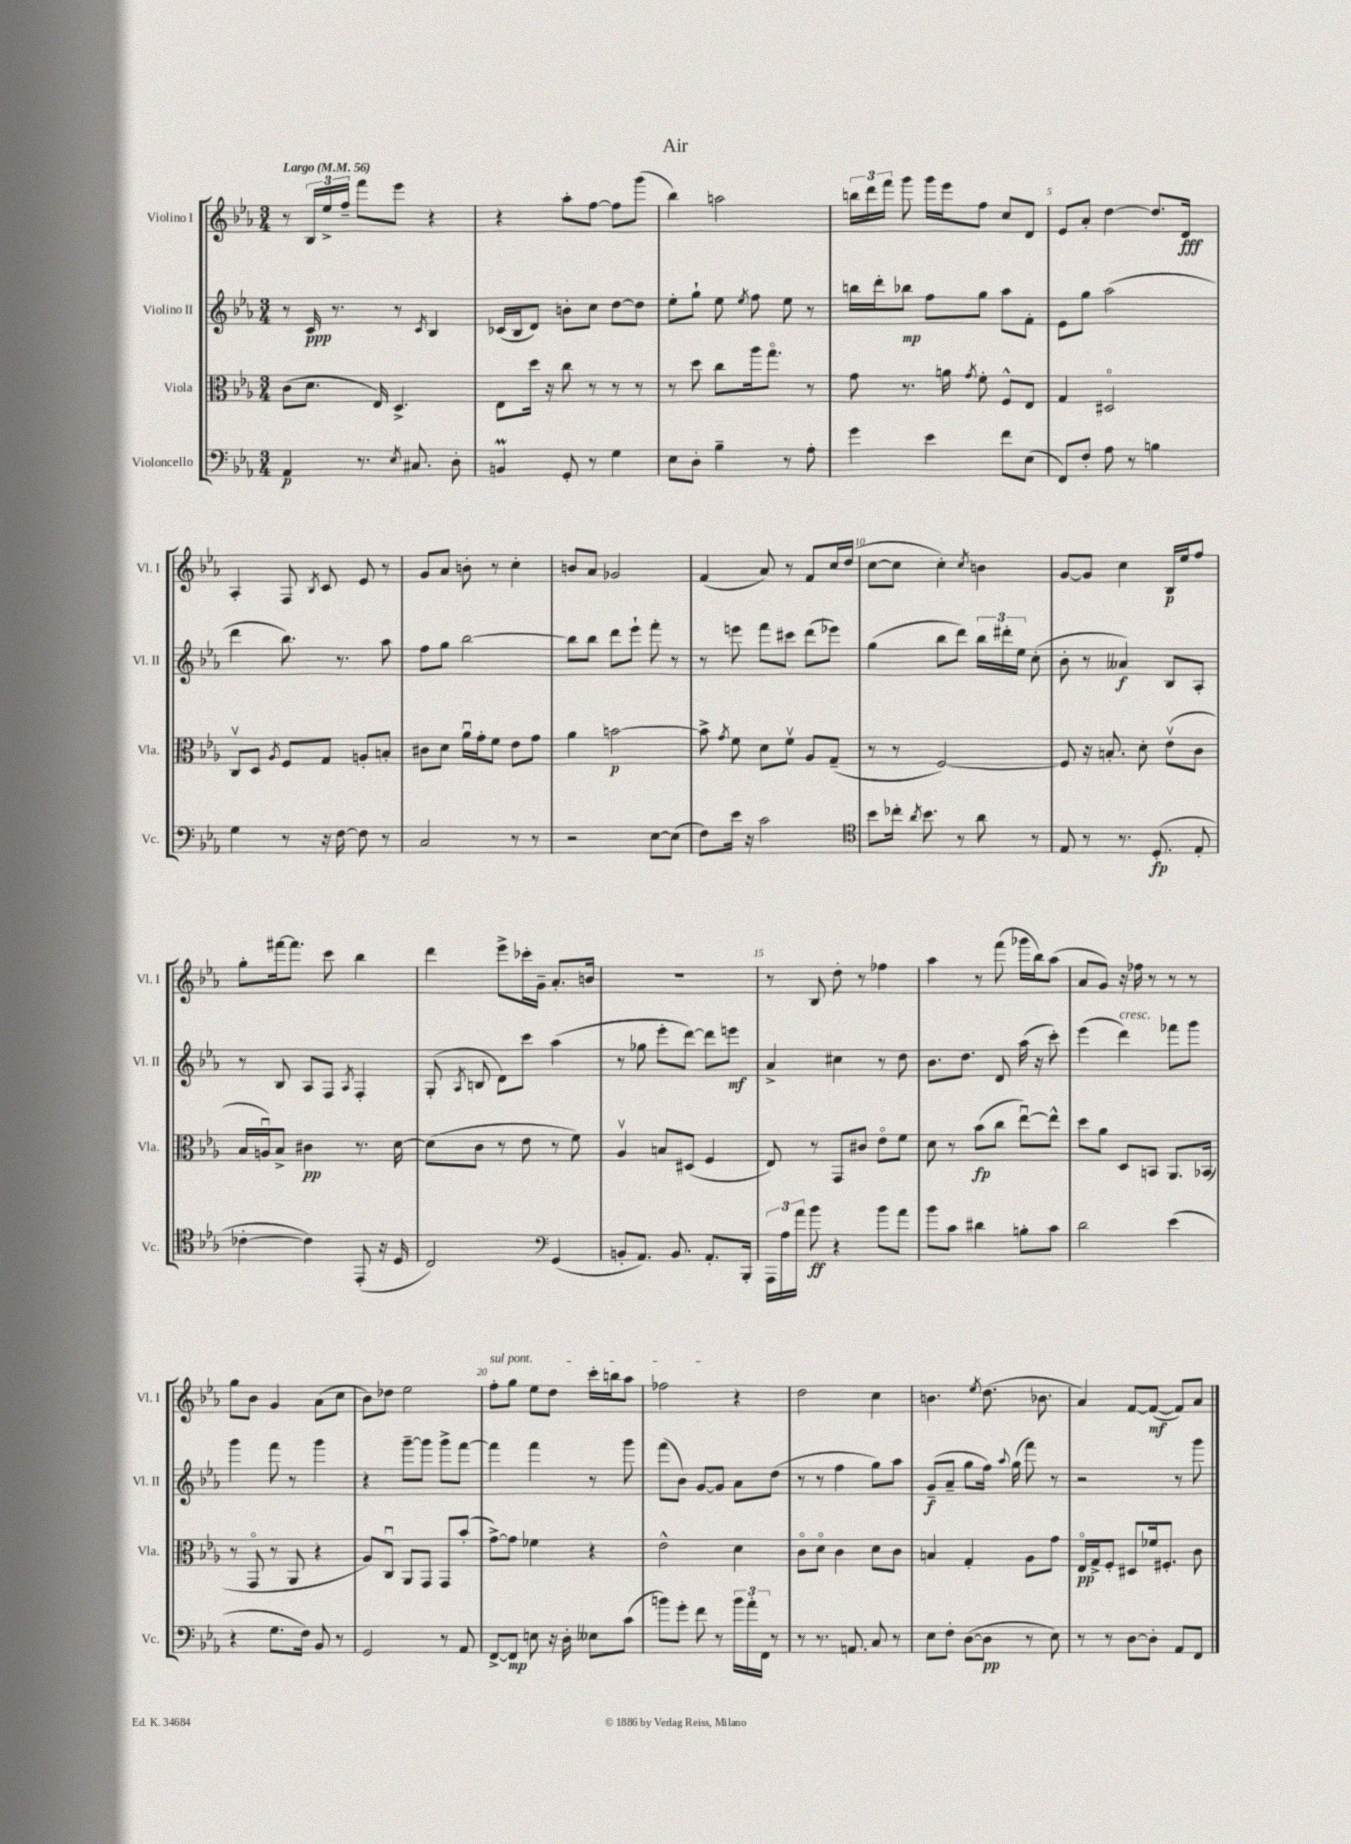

**kern	**kern	**kern	**kern
*staff4	*staff3	*staff2	*staff1
*clefF4	*clefC3	*clefG2	*clefG2
*k[b-e-a-]	*k[b-e-a-]	*k[b-e-a-]	*k[b-e-a-]
*M3/4	*M3/4	*M3/4	*M3/4
*MM56	*MM56	*MM56	*MM56
4AA-	(8c	8r	8r
.	8.d	16c	24B-
.	.	.	24ee-^
.	.	8.r	.
.	.	.	24ff~
8.r	.	.	8fff
.	16E-)	.	.
.	4.D^	8r	8eee-
8qE-	.	.	.
8.C#	.	.	.
.	.	8qc	.
.	.	4B-	4r
8D'	.	.	.
=	=	=	=
4BB	8E-	(16c-	4r
.	.	16B-	.
.	16dd	8d)	.
.	16r	.	.
8GG'	8cc	8b'	8aa-'
8r	8r	8cc	[8ff
4G	8r	[8dd	8ff]
.	8r	8dd]	(8ggg
=	=	=	=
8E-	8r	8ee-'	4bb-)
8D'	8dd	8gg`	.
4B-~	8cc	8ee-	2aa
.	.	8qee-	.
.	16aa-	8ff	.
.	8.ggo	.	.
8r	.	8ee-	.
8A-'	8r	8r	.
=	=	=	=
4g	8g	16bb	24bb
.	.	.	24ddd
.	.	16ddd'	.
.	.	.	24fff
.	8.r	8bb-	8ggg
4e-	.	8ff	16ggg
.	16a	.	16eee-
.	8qg	.	.
.	8f'	8gg	8ff
8f	8F^^	8aa-	8cc
(8E-	8E-	8f'	8d
=	=	=	=
8FF)	4G	8e-	8e-
8F'	.	8gg	8a-'
8A-	2D#o	(2aa-	[4dd
8r	.	.	.
4B	.	.	8.dd]
.	.	.	16d
=	=	=	=
4G	8Cv	4ddd	4A-'
.	8D	.	.
.	8qA-	.	.
8r	8F	8.bb-)	8F
.	.	.	8qB-
16r	8G	.	8c
[16F	.	8.r	.
8F]	8A'	.	8e-
8r	8B'	8aa-	8r
=	=	=	=
2C	8c#	8ff	8g
.	8d	8gg	8a-
.	16a-u	[2bb-	8b'
.	16g'	.	.
.	8f	.	8r
8r	8e-	.	4cc'
8r	8g	.	.
=	=	=	=
2r	4a-	8bb-]	8b
.	.	8bb-	8a-
.	[2b	8ddd	2g-
.	.	8eee-`	.
[8E-	.	8fff'	.
(8E-]	.	8r	.
=	=	=	=
8F)	8b^]	8r	(4f
.	8qg	.	.
16e-	8f	8eee	.
16r	.	.	.
2c	8d	8fff	8a-)
.	8fv	8ccc#	8r
.	8A-	(8ddd	8f
.	(8G~	8eee-)	16cc
.	.	.	(16dd
=	=	=	=
*clefC4	*	*	*
8b-	8r	(4gg	[8cc
16cc-'	8r	.	8cc]
8qa-	.	.	.
8.b-	.	.	.
.	[2F)	8bb-	4cc')
8r	.	8ddd)	.
.	.	.	8qcc
8a-	.	24bb-	4b
.	.	24ddd#'	.
.	.	24ee-	.
8r	.	(8cc'	.
=	=	=	=
8E-	8F]	8b-'	[8g
8r	16r	8r	8g]
.	8.B'	.	.
8.r	.	4a--)	4cc
.	8d'	.	.
(8.D'	.	.	.
.	(8e-v	8B-	16B-
.	.	.	16ee-
8E-'	8c	8A-'	8ff
=	=	=	=
[4c-'	16B-	8r	8gg'
.	16Au)	.	.
.	8B-^	8B-	[16fff#
.	.	.	8.fff#]
4c-])	4c#	8A-	.
.	.	8F	8ccc
.	.	8qA-	.
(8EE-'	8.r	4F'	4bb-
16r	.	.	.
16D	[16d	.	.
=	=	=	=
2C)	(8d]	(8G'	4ddd
.	.	8qA-	.
.	8c	8B	.
.	8r	8d)	8eee-^
.	8e-	8ccc	16ccc-'
.	.	.	16g~
*clefF4	*	*	*
(4GG	8r	(4aa-	8.a-'
.	8f)	.	.
.	.	.	16b
=	=	=	=
8BB'	4A-v	8r	2.r
8.AA-)	.	8gg-	.
.	8B	8eee-'	.
8.BB	.	.	.
.	(8D#	[8ddd)	.
8.AA-'	4F	8ddd]	.
.	.	8eee	.
16BBB-'	.	.	.
=	=	=	=
24AAA-	8E-)	4a-^	8r
24A-	.	.	.
24a-	.	.	.
8b-	8r	.	8B-
4r	8GG	4cc#	8dd'
.	8c#	.	8r
8b-	8e-o	8r	4ff-
8a-	8f	8dd	.
=	=	=	=
8b-	8d	8.b-	4aa-
8c	8r	.	.
.	.	8.dd	.
4d#	(8b-	.	8r
.	8cc	8d	(8fff
8B'	[8ee-u)	(16aa-	16ggg-
.	.	16r	16bb-)
8c	8ee-^^]	8ccc')	(8aa-
=	=	=	=
2d	8dd	(4eee-	8a-
.	8a-	.	8g)
.	8D	4ddd)	16r
.	.	.	16ff-
.	8BB	.	8r
(4e-	8.AA-	8fff-	8r
.	.	8ggg	8r
.	(16BB-	.	.
=	=	=	=
4r	8r	4ggg	8gg
.	8GGo	.	8b-
8.G	8r	8fff	4g
.	8AA-	8r	.
16F)	.	.	.
8BB-	4r	4ggg	(8a-
8r	.	.	8cc
=	=	=	=
2GG	8A-)	4r	8b-)
.	8Cu	.	8dd-
.	8AA-	[8ggg~	2ee-
.	8GG	8ggg]	.
8r	8GG	8ggg^	.
8AA-	(8b-'	[8fff	.
=	=	=	=
[8FF^	[8g^)	4fff]	8ff'
8FF]	8g]	.	8gg
8E	4f-	4fff	8ee-
16r	.	.	8dd
16D'	.	.	.
8E--	4r	8r	16ccc'
.	.	.	16bb
(8c	.	8ggg	8aa-
=	=	=	=
8b)	2e-^^	(8fff	2ff-
8g'	.	8b-)	.
8f	.	[8g	.
8r	.	8g]	.
24b	4d	8a-	4r
24a-'	.	.	.
24FF	.	.	.
8r	.	(8dd	.
=	=	=	=
8r	8co	8r	2dd
8.r	8do	8r	.
.	4c	4ff	.
8.AA	.	.	.
8C	8d	8gg)	4cc
8r	8c	8aa-	.
=	=	=	=
8E-	4B	(8g~	4.b
8F'	.	8a-~	.
([8D	4G'	8gg	.
.	.	.	8qee-
8D]	.	16ff)	(8.dd
.	.	8qqaa-	.
.	.	(16gg	.
8r	8A-	8fff)	.
.	.	.	8.b-
8E-)	8g	8r	.
=	=	=	=
8r	16E-o	2r	4a-)
.	16G^	.	.
8r	8F'	.	.
[8D	8D#	.	[8f
8D']	16f-	.	(8f_
.	8.F#'	.	.
8AA-	.	8r	8f])
8FF	8c	8ggg	8a-
==	==	==	==
*-	*-	*-	*-
